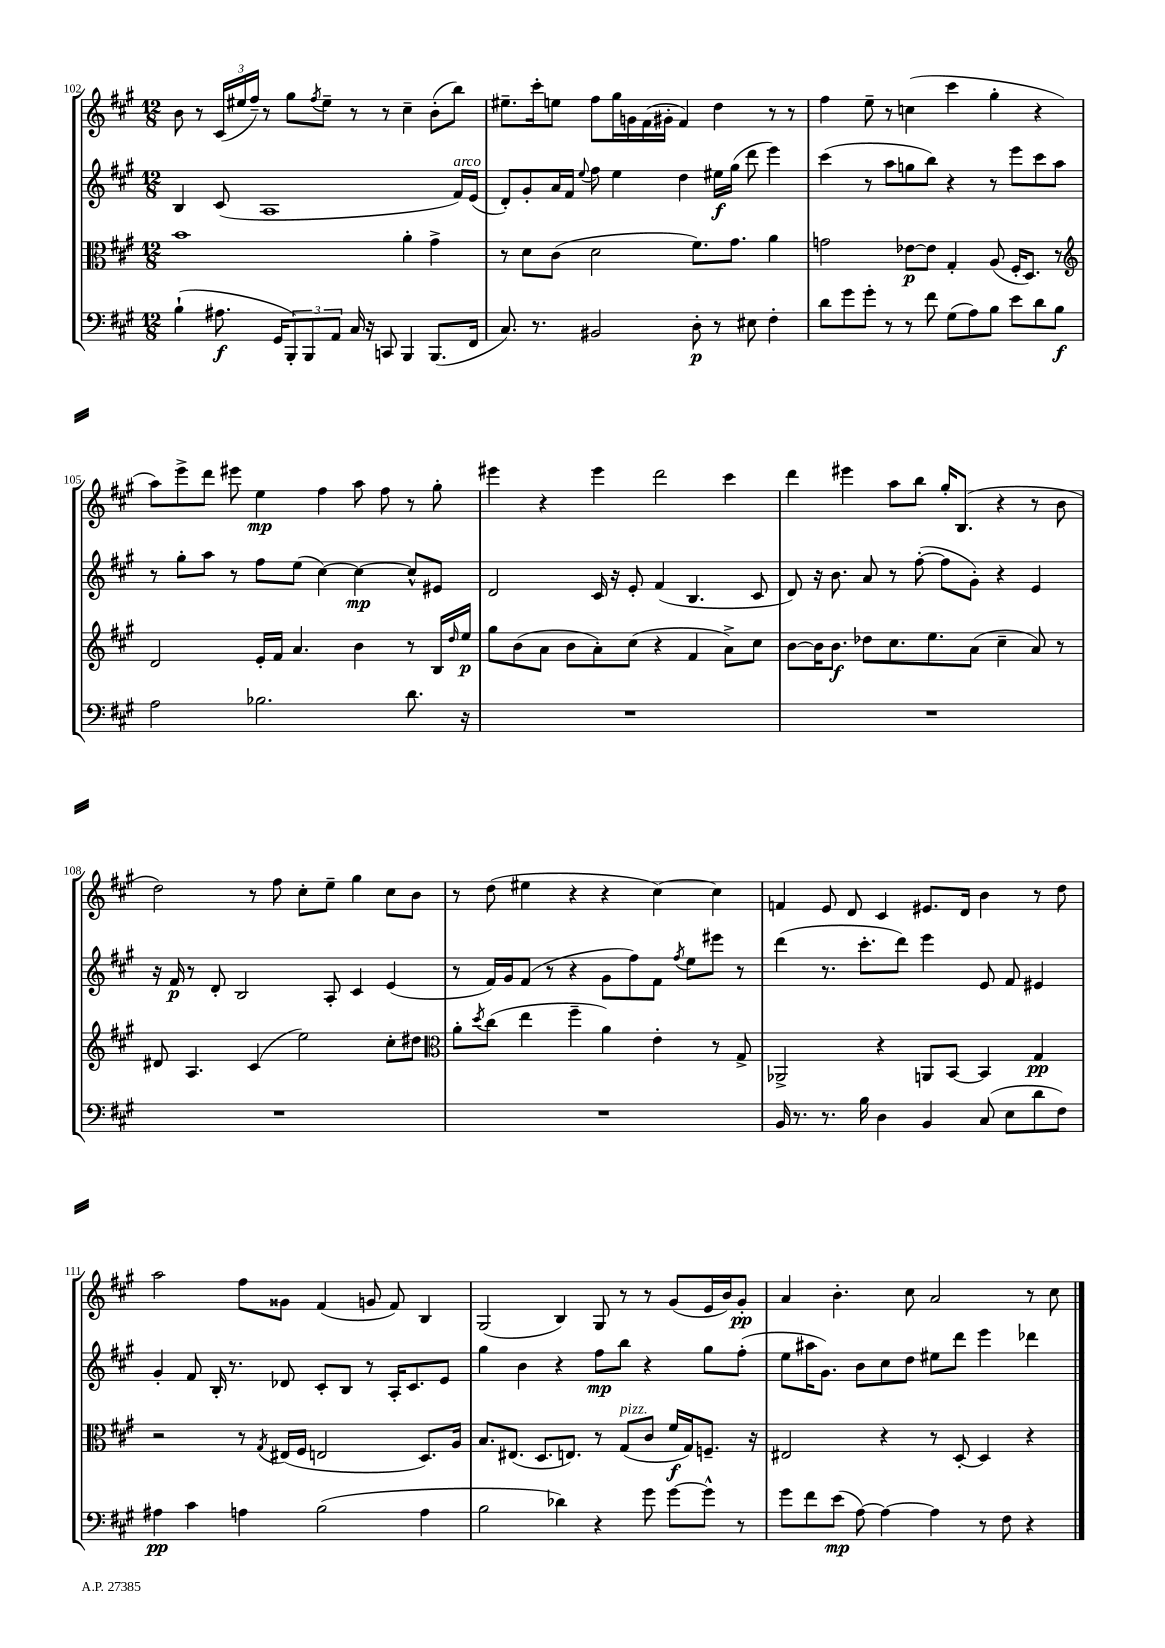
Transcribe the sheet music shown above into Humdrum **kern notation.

**kern	**kern	**kern	**kern
*staff4	*staff3	*staff2	*staff1
*clefF4	*clefC3	*clefG2	*clefG2
*k[f#c#g#]	*k[f#c#g#]	*k[f#c#g#]	*k[f#c#g#]
*M12/8	*M12/8	*M12/8	*M12/8
(4B`	1b	4B	8b
.	.	.	8r
8.A#	.	(8c#	(24c#
.	.	.	24ee#
.	.	.	24ff#~)
.	.	1A	8r
16GG#	.	.	.
12BBB')	.	.	8gg#
12BBB	.	.	.
.	.	.	8qff#
.	.	.	8ee#~
12AA	.	.	.
16C#	.	.	8r
16r	.	.	.
8CC	.	.	8r
4BBB	4a'	.	4cc#~
(8.BBB	4g#^	.	(8b'
.	.	16f#)	8bb)
16FF#	.	(16e	.
=	=	=	=
8.C#)	8r	8d')	8.ee#~
.	8d	8g#'	.
8.r	.	.	16ccc#'
.	(8c#	16a	8ee
.	.	16f#	.
.	.	8qqee	.
2BB#	2d	8ff#	8ff#
.	.	4ee	16gg#
.	.	.	16g
.	.	.	(16f#
.	.	.	16g#'
.	.	4dd	4f#)
8D'	8.f#)	.	.
8r	.	16ee#	4dd
.	8.g#	(16gg#	.
8E#	.	8ddd	.
4F#'	4a	4eee)	8r
.	.	.	8r
=	=	=	=
8d	2g	(4ccc#	4ff#
8g#	.	.	.
8g#'	.	8r	8ee~
8r	.	8aa	8r
8r	[8e-	8gg	(4cc
8f#	8e-]	8bb)	.
(8G#	4G#'	4r	4ccc#
8A)	.	.	.
8B	(8A	8r	4gg#'
8e	16F#'	8eee	.
.	8.D)	.	.
8d	.	8ccc#	4r
8B	8r	8aa	.
=	=	=	=
*	*clefG2	*	*
2A	2d	8r	8aa)
.	.	8gg#'	8eee^
.	.	8aa	8ddd
.	.	8r	8eee#
2.B-	16e'	8ff#	4ee
.	16f#	.	.
.	4.a	(8ee	.
.	.	[4cc#)	4ff#
.	4b	4cc#_	8aa
.	.	.	8ff#
8.d	8r	8cc#^^]	8r
.	16B	8e#	8gg#'
.	16qqdd	.	.
16r	16ee	.	.
=	=	=	=
1.r	8gg#	2d	4eee#
.	(8b	.	.
.	8a	.	4r
.	8b	.	.
.	8a')	16c#	4eee#
.	.	16r	.
.	(8cc#	8e'	.
.	4r	(4f#	2ddd
.	4f#	4.B	.
.	8a^)	.	4ccc#
.	8cc#	8c#	.
=	=	=	=
1.r	[8b	8d)	4ddd
.	16b]	16r	.
.	8.b	8.b	.
.	.	.	4eee#
.	8dd-	8a	.
.	8.cc#	8r	8aa
.	.	([8ff#'	8bb
.	8.ee	.	.
.	.	8ff#]	16gg#'
.	.	.	(8.B
.	(8a	8g#')	.
.	4cc#~	4r	4r
.	8a)	4e	8r
.	8r	.	8b
=	=	=	=
1.r	8d#	16r	2dd)
.	.	16f#	.
.	4.A	8r	.
.	.	8d'	.
.	.	2B	.
.	(4c#	.	8r
.	.	.	8ff#
.	2ee)	.	8cc#'
.	.	8A'	8ee~
.	.	4c#	4gg#
.	8cc#'	(4e	8cc#
.	8dd#	.	8b
=	=	=	=
*	*clefC3	*	*
1.r	8a'	8r	8r
.	8qdd	.	.
.	(8cc#	16f#)	(8dd
.	.	16g#	.
.	4ee	(8f#	4ee#
.	.	8r	.
.	4ff#~	4r	4r
.	4a)	8g#	4r
.	.	8ff#)	.
.	4e'	8f#	[4cc#)
.	.	8qff#	.
.	.	8ee	.
.	8r	8eee#	4cc#]
.	8G#^	8r	.
=	=	=	=
16BB	2AA-^	(4ddd	4f
8.r	.	.	.
8.r	.	8.r	8e
.	.	.	8d
16B	.	8.ccc#'	.
4D	4r	.	4c#
.	.	8ddd)	.
4BB	8AA	4eee	8.e#
.	[8BB	.	.
.	.	.	16d
(8C#	4BB]	8e	4b
8E	.	8f#	.
8d	4G#	4e#	8r
8F#)	.	.	8dd
=	=	=	=
4A#	2r	4g#'	2aa
4c#	.	8f#	.
.	.	16B'	.
.	.	8.r	.
4A	8r	.	8ff#
.	8qG#	.	.
.	(16E#	8d-	8g##
.	16F#	.	.
(2B	2E	8c#'	(4f#
.	.	8B	.
.	.	8r	8g
.	.	16A'	8f#)
.	.	8.c#	.
4A	8.D)	.	4B
.	.	8e	.
.	16A	.	.
=	=	=	=
2B	8.B	4gg#	(2G#
.	(8.E#	.	.
.	.	4b	.
.	8.D	.	.
4d-)	.	4r	4B)
.	8.E)	.	.
4r	8r	8ff#	8G#
.	(8G#	8bb	8r
8g#	8c#	4r	8r
[8g#	16f#	.	(8g#
.	16G#)	.	.
8g#^^]	8.F~	8gg#	16e
.	.	.	16b)
8r	.	(8ff#'	8g#'
.	16r	.	.
=	=	=	=
8g#	2E#	8ee	4a
8f#	.	16aa#	.
.	.	8.g#)	.
(8e	.	.	4.b'
[8A)	.	8b	.
4A_	4r	8cc#	.
.	.	8dd	8cc#
4A]	8r	8ee#	2a
.	[8D'	8ddd	.
8r	4D]	4eee	.
8F#	.	.	.
4r	4r	4ddd-	8r
.	.	.	8cc#
==	==	==	==
*-	*-	*-	*-
